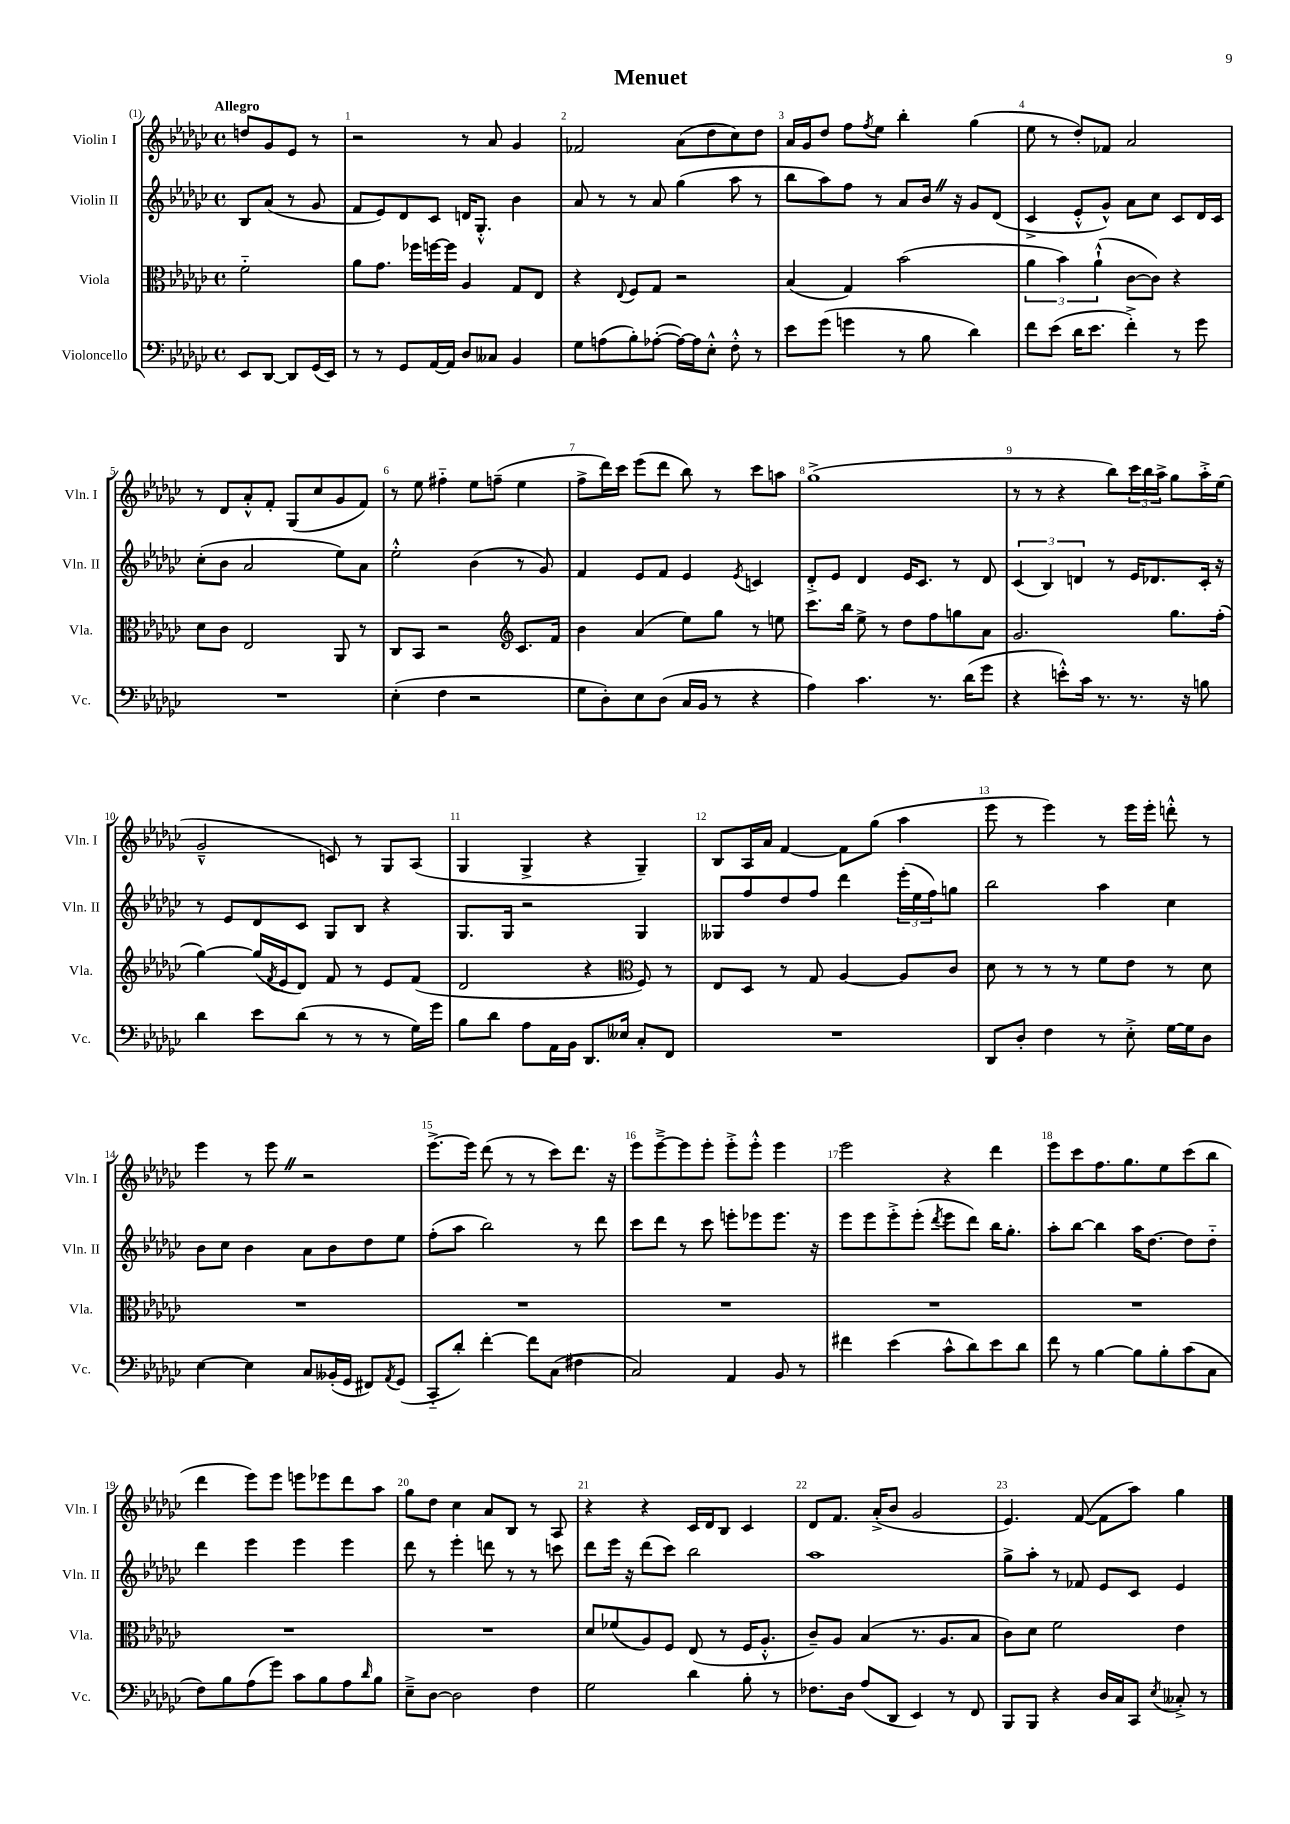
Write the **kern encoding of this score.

**kern	**kern	**kern	**kern
*staff4	*staff3	*staff2	*staff1
*clefF4	*clefC3	*clefG2	*clefG2
*k[b-e-a-d-g-c-]	*k[b-e-a-d-g-c-]	*k[b-e-a-d-g-c-]	*k[b-e-a-d-g-c-]
*M4/4	*M4/4	*M4/4	*M4/4
*met(c)	*met(c)	*met(c)	*met(c)
8EE-	2f'~	8B-	8dd
[8DD-	.	(8a-	8g-
8DD-]	.	8r	8e-
(16GG-	.	8g-	8r
16EE-)	.	.	.
=	=	=	=
8r	8a-	8f	2r
8r	8.g-	8e-)	.
8GG-	.	8d-	.
.	16ff-	.	.
[16AA-	[16ff	8c-	.
16AA-]	16ff]	.	.
8D-	4A-	16d	8r
.	.	8.G-'^^	.
8C--	.	.	8a-
4BB-	8G-	4b-	4g-
.	8E-	.	.
=	=	=	=
8G-	4r	8a-	2f-
(8A	.	8r	.
.	8qqE-	.	.
8B-')	8F	8r	.
([8A-'	8G-	8a-	.
16A-_)	2r	(4gg-	(8a-
16A-]	.	.	.
8E-'^^	.	.	8dd-
8F'^^	.	8aa-	8cc-)
8r	.	8r	8dd-
=	=	=	=
8e-	(4B-	8bb-	16a-
.	.	.	16g-
(8g-	.	8aa-)	8dd-
4g	4G-)	8ff	8ff
.	.	.	8qff
.	.	8r	8ee-
8r	(2b-	8a-	4bb-'
8B-	.	16b-	.
.	.	16r	.
4d-)	.	8g-	(4gg-
.	.	(8d-	.
=	=	=	=
8f	6a-	4c-^	8ee-
(8e-	.	.	8r
.	6b-)	.	.
16d-	.	8e-'^^	8dd-')
8.e-	.	.	.
.	(6a-`^^	.	.
.	.	8g-^^)	8f-
4f'^)	[8c-	8a-	2a-
.	8c-])	8cc-	.
8r	4r	8c-	.
8g-	.	16d-	.
.	.	16c-	.
=	=	=	=
1r	8d-	(8cc-'	8r
.	8c-	8b-	8d-
.	2E-	2a-	8a-'^^
.	.	.	8f'
.	.	.	(8G-
.	.	.	8cc-
.	8AA-	8ee-)	8g-
.	8r	8a-	8f)
=	=	=	=
(4E-'	8C-	2ee-'^^	8r
.	8BB-	.	8ee-
4F	2r	.	4ff#'~
2r	.	(4b-	8ee-
.	.	.	(8ff~
*	*clefG2	*	*
.	8.c-	8r	4ee-
.	.	8g-)	.
.	16f	.	.
=	=	=	=
8G-	4b-	4f	8ff^
8D-')	.	.	16ddd-)
.	.	.	16ccc-
8E-	(4a-	8e-	(8eee-
(8D-	.	8f	8ddd-
16C-	8ee-)	4e-	8bb-)
16BB-	.	.	.
8r	8gg-	.	8r
.	.	8qe-	.
4r	8r	4c	8ccc-
.	8ee	.	8aa
=	=	=	=
4A-)	8.ccc-	8d-'^	(1gg-^
.	.	8e-	.
.	16bb-	.	.
4.c-	8ee-^	4d-	.
.	8r	.	.
.	8dd-	16e-	.
.	.	8.c-	.
8.r	8ff	.	.
.	8gg	8r	.
(16d-	.	.	.
8g-	8a-	8d-	.
=	=	=	=
4r	2.g-	(6c-	8r
.	.	.	8r
.	.	6B-)	.
8e'^^)	.	.	4r
.	.	6d	.
16c-	.	.	.
8.r	.	.	.
.	.	8r	8bb-)
8.r	.	16e-	24ccc-
.	.	.	24bb-
.	.	8.d-	.
.	.	.	24aa-^
.	8.gg-	.	8gg-
16r	.	.	.
8B	.	16c-'	16aa-'^
.	(16ff'	16r	(16ee-
=	=	=	=
4d-	[4gg-)	8r	2g-~^^
.	.	8e-	.
8e-	(16gg-]	8d-	.
.	8qf	.	.
.	16e-	.	.
(8d-	8d-)	8c-	.
8r	8f	8G-	8c)
8r	8r	8B-	8r
8r	8e-	4r	8G-
16G-)	(8f	.	(8A-
16g-	.	.	.
=	=	=	=
8B-	2d-	8.G-	4G-
8d-	.	.	.
.	.	16G-	.
8A-	.	2r	4G-^
16AA-	.	.	.
16BB-	.	.	.
8.DD-	4r	.	4r
16E--	.	.	.
*	*clefC3	*	*
8C-'	8F)	4G-	4G-~)
8FF	8r	.	.
=	=	=	=
1r	8E-	8G--	8B-
.	8D-	8ff	16A-
.	.	.	16a-
.	8r	8dd-	[4f
.	8G-	8ff	.
.	[4A-	4ddd-	8f]
.	.	.	(8gg-
.	8A-]	(24eee-'	4aa-
.	.	24ee-	.
.	.	24ff)	.
.	8c-	8gg	.
=	=	=	=
8DD-	8d-	2bb-	8eee-
8D-'	8r	.	8r
4F	8r	.	4eee-)
.	8r	.	.
8r	8f	4aa-	8r
8E-'^	8e-	.	16eee-
.	.	.	16eee-'
[16G-	8r	4cc-	8ddd'^^
16G-]	.	.	.
8D-	8d-	.	8r
=	=	=	=
[4E-	1r	8b-	4eee-
.	.	8cc-	.
4E-]	.	4b-	8r
.	.	.	8eee-
8C-	.	8a-	2r
(16BB--'	.	8b-	.
16GG-	.	.	.
8FF#)	.	8dd-	.
8qAA-	.	.	.
(8GG-	.	8ee-	.
=	=	=	=
8CC-'~	1r	(8ff'	[8.eee-^
8d-')	.	8aa-	.
.	.	.	16eee-]
[4f'	.	2bb-)	(8ddd-
.	.	.	8r
8f]	.	.	8r
(8C-	.	.	8ccc-)
4F#	.	8r	8.ddd-
.	.	8ddd-	.
.	.	.	16r
=	=	=	=
2C-)	1r	8ccc-	8eee-
.	.	8ddd-	[8eee-~^
.	.	8r	8eee-]
.	.	8ccc-	8eee-'
4AA-	.	8eee'	8eee-'^
.	.	8eee-	8eee-'^^
8BB-	.	8.eee-	4eee-
8r	.	.	.
.	.	16r	.
=	=	=	=
4f#	1r	8eee-	2eee-
.	.	8eee-	.
(4e-	.	8eee-'^	.
.	.	(8eee-'	.
.	.	8qddd-	.
8c-^^	.	8eee-	4r
8d-)	.	8ddd-)	.
8e-	.	16bb-	4ddd-
.	.	8.gg-'	.
8d-	.	.	.
=	=	=	=
8f	1r	8aa-'	8eee-
8r	.	[8bb-	8ccc-
[4B-	.	4bb-]	8.ff
.	.	.	8.gg-
8B-]	.	16aa-	.
.	.	[8.dd-	.
8B-'	.	.	8ee-
(8c-	.	8dd-]	(8ccc-
8C-	.	8dd-'~	8bb-
=	=	=	=
8F)	1r	4ddd-	4ddd-
8B-	.	.	.
(8A-	.	4eee-	8eee-)
8g-)	.	.	8eee-
8c-	.	4eee-	8eee
8B-	.	.	8eee-
8A-	.	4eee-	8ddd-
16qqd-	.	.	.
8B-	.	.	8aa-
=	=	=	=
8E-~^	1r	8ddd-	8gg-
[8D-	.	8r	8dd-
2D-]	.	4eee-'	4cc-
.	.	8ddd	8a-
.	.	8r	8B-
4F	.	8r	8r
.	.	8ccc	8A-
=	=	=	=
2G-	8d-	8ddd-	4r
.	(8f-	16eee-	.
.	.	16r	.
.	8A-)	(8ddd-	4r
.	8F	8ccc-)	.
4d-	(8E-	2bb-	16c-
.	.	.	16d-
.	8r	.	8B-
8B-'	16F	.	4c-
.	8.A-'^^	.	.
8r	.	.	.
=	=	=	=
8.F-	8c-~)	1aa-	8d-
.	8A-	.	8.f
16D-	.	.	.
(8A-	(4B-	.	.
.	.	.	(16a-'^
8DD-	.	.	8b-
4EE-)	8.r	.	2g-
.	8.A-	.	.
8r	.	.	.
8FF	8B-	.	.
=	=	=	=
8BBB-	8c-)	8gg-^	4.e-)
8BBB-	8d-	8aa-'	.
4r	2f	8r	.
.	.	8f-	([8f
16D-	.	8e-	8f]
16C-	.	.	.
8CC-	.	8c-	8aa-)
8qE-	.	.	.
8C--'^	4e-	4e-	4gg-
8r	.	.	.
==	==	==	==
*-	*-	*-	*-
